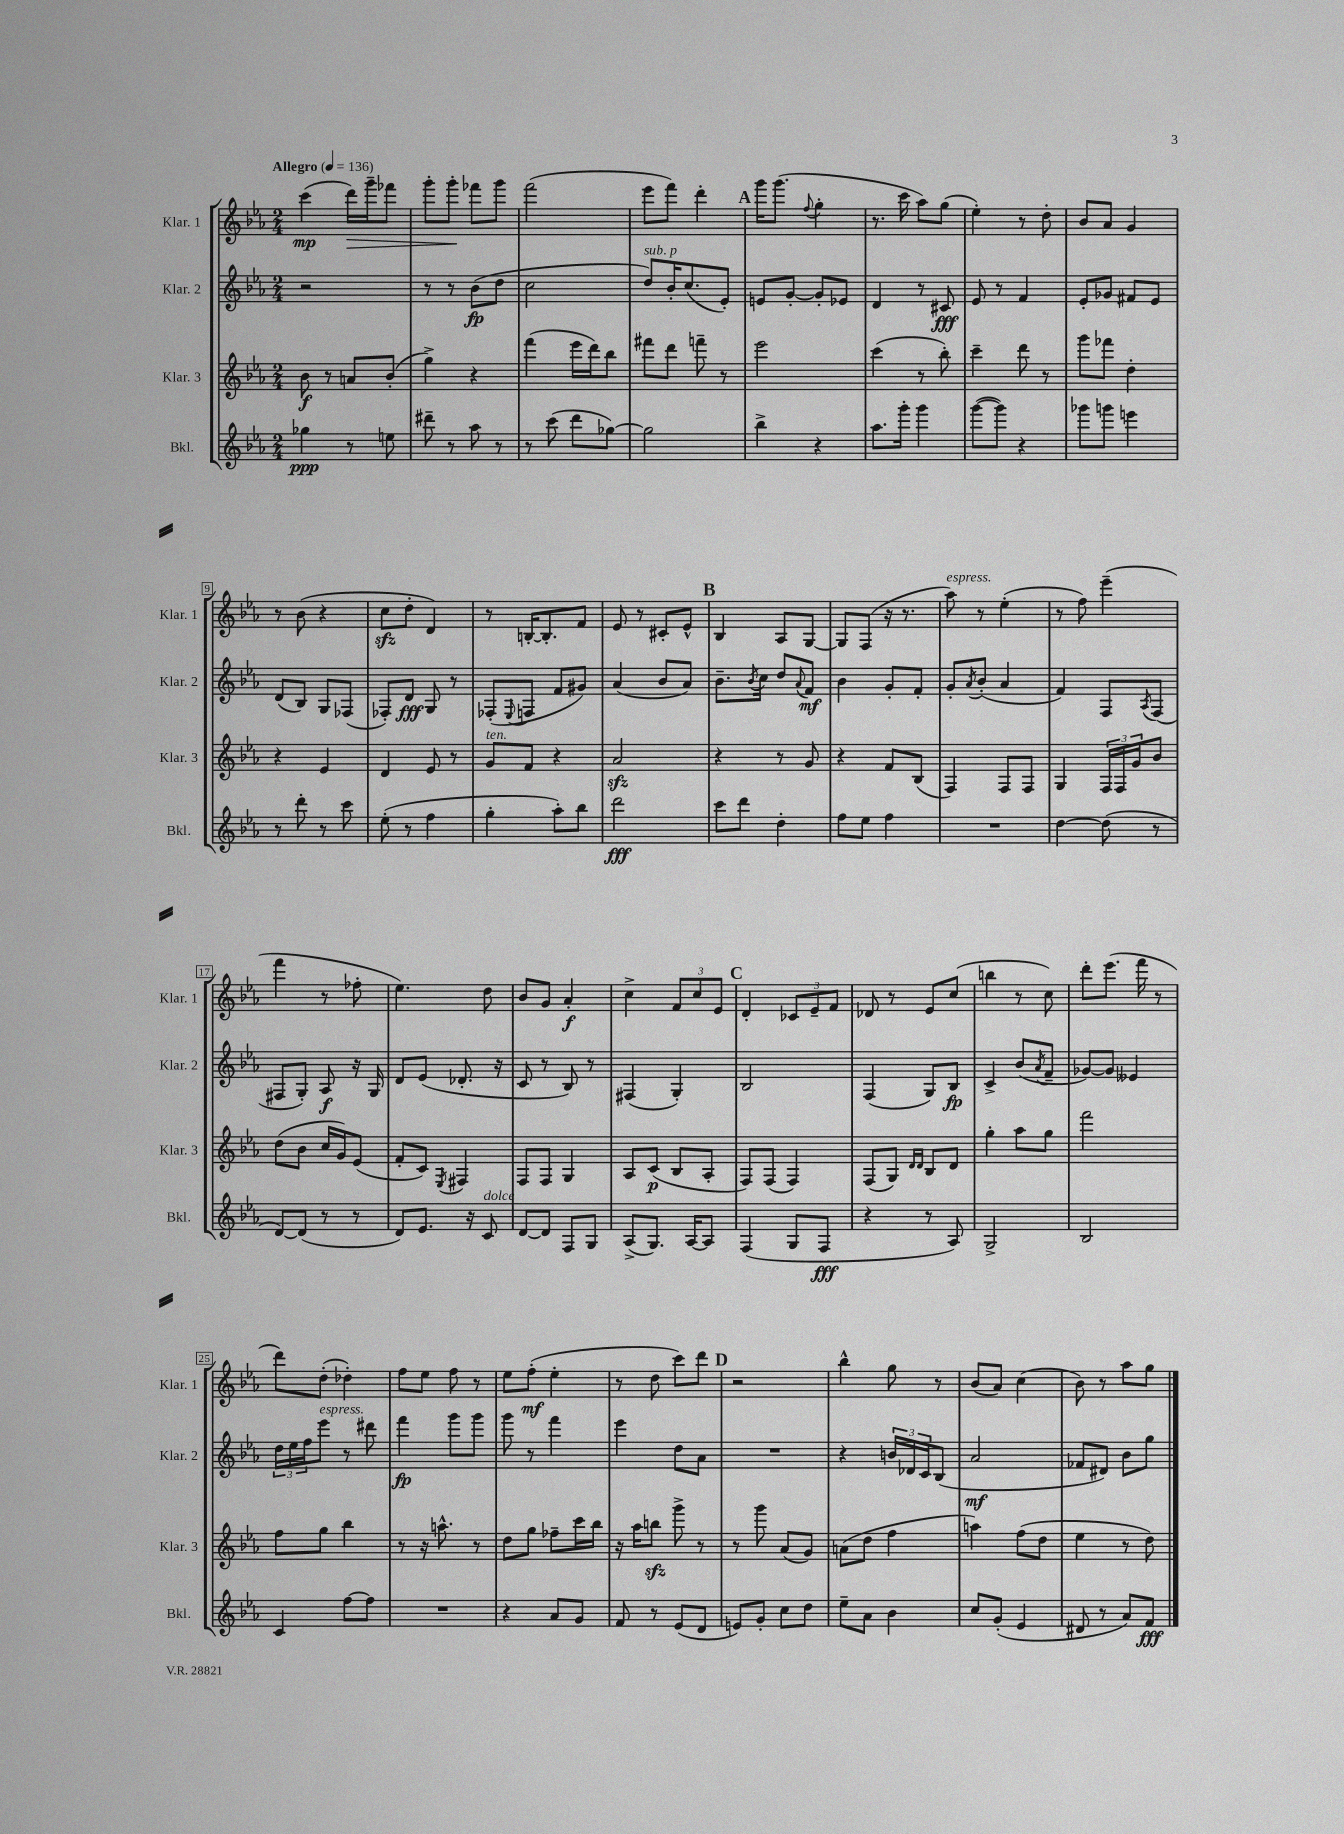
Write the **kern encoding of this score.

**kern	**dynam	**kern	**dynam	**kern	**dynam	**kern	**dynam
*part4	*part4	*part3	*part3	*part2	*part2	*part1	*part1
*staff4	*staff4	*staff3	*staff3	*staff2	*staff2	*staff1	*staff1
*I"Bkl.	*	*I"Klar. 3	*	*I"Klar. 2	*	*I"Klar. 1	*
*I'Bkl.	*	*I'Klar. 3	*	*I'Klar. 2	*	*I'Klar. 1	*
*clefG2	*	*clefG2	*	*clefG2	*	*clefG2	*
*k[b-e-a-]	*	*k[b-e-a-]	*	*k[b-e-a-]	*	*k[b-e-a-]	*
*M2/4	*	*M2/4	*	*M2/4	*	*M2/4	*
*MM136	*	*MM136	*	*MM136	*	*MM136	*
=1	=1	=1	=1	=1	=1	=1	=1
!	!	!	!	!	!	!LO:TX:a:B:t=Allegro	!
4gg-X\	ppp	8b-\	f	2r	.	(4ccc\	mp
.	.	8r	.	.	.	.	.
!	!	!	!	!	!	!	!LO:HP:b
8r	.	8an/L	.	.	.	16ddd\LL)	>
.	.	.	.	.	.	16ggg~\J	.
8een\	.	(8b-'/J	.	.	.	8fff-X\J	.
=2	=2	=2	=2	=2	=2	=2	=2
8ddd#X~\	.	4gg^\)	.	8r	.	8ggg'\L	.
8r	.	.	.	8r	.	8ggg'\J	.
8aa-\	.	4r	.	(8b-\L	fp	8fff-X\L	]
8r	.	.	.	8dd\J	.	8ggg\J	.
=3	=3	=3	=3	=3	=3	=3	=3
8r	.	(4fff\	.	2cc\	.	(2fff\	.
(8ccc\	.	.	.	.	.	.	.
8ddd\L	.	16eee-\LL	.	.	.	.	.
.	.	16ddd\J)	.	.	.	.	.
[8gg-X\J)	.	8bb-\J	.	.	.	.	.
=4	=4	=4	=4	=4	=4	=4	=4
!	!	!	!	!LO:TX:a:i:t=sub. p	!	!	!
2gg-\]	.	8fff#X\L	.	8dd/L)	.	8eee-\L	.
.	.	8ddd\J	.	16b-'/K	.	8fff\J)	.
.	.	.	.	(8.cc/	.	.	.
.	.	8fffn~\	.	.	.	4ddd'\	.
.	.	8r	.	8e-'/J)	.	.	.
!!LO:REH:place=s1:t=A
=5	=5	=5	=5	=5	=5	=5	=5
4bb-^\	.	2eee-\	.	8en/L	.	16ggg\KL	.
.	.	.	.	.	.	(8.ggg\J	.
.	.	.	.	[8g'/J	.	.	.
.	.	.	.	.	.	8qqff/	.
4r	.	.	.	8g'/L]	.	4gg'\	.
.	.	.	.	8e-X/J	.	.	.
=6	=6	=6	=6	=6	=6	=6	=6
8.aa-\L	.	(4ccc\	.	4d/	.	8.r	.
16ggg'\Jk	.	.	.	.	.	16ccc\	.
4ggg\	.	8r	.	8r	.	8aa-\L)	.
.	.	8bb-'\)	.	8c#X/	fff	(8gg\J	.
=7	=7	=7	=7	=7	=7	=7	=7
([8ggg\L	.	4ccc~\	.	8e-/	.	4ee-'\)	.
8ggg\J])	.	.	.	8r	.	.	.
4r	.	8ddd\	.	4f/	.	8r	.
.	.	8r	.	.	.	8dd'\	.
=8	=8	=8	=8	=8	=8	=8	=8
8ggg-X\L	.	8ggg\L	.	8e-'/L	.	8b-/L	.
8gggn\J	.	8fff-X\J	.	8g-X/J	.	8a-/J	.
4eeen\	.	4dd'\	.	8f#X/L	.	4g/	.
.	.	.	.	8e-/J	.	.	.
!!LO:LB:g=z
=9	=9	=9	=9	=9	=9	=9	=9
8r	.	4r	.	(8d/L	.	8r	.
8ddd'\	.	.	.	8B-/J)	.	(8b-\	.
8r	.	4e-/	.	8G/L	.	4r	.
8ccc\	.	.	.	(8F-X/J	.	.	.
=10	=10	=10	=10	=10	=10	=10	=10
(8ee-'\	.	4d/	.	8F-X'/L)	.	8cczz\L	.
8r	.	.	.	8d/J	fff	8dd'\J	.
4ff\	.	8e-/	.	8G/	.	4d/)	.
.	.	8r	.	8r	.	.	.
=11	=11	=11	=11	=11	=11	=11	=11
!	!	!LO:TX:a:i:t=ten.	!	!	!	!	!
4gg'\	.	8g/L	.	(8F-X'/L	.	8r	.
.	.	.	.	8qqE-/	.	.	.
.	.	8f/J	.	8Fn/J	.	[16Bn'/KL	.
.	.	.	.	.	.	8.B'/]	.
8aa-'\L)	.	4r	.	8f/L	.	.	.
8bb-\J	.	.	.	8g#X/J)	.	8f/J	.
=12	=12	=12	=12	=12	=12	=12	=12
2ddd\	fff	2a-zz/	.	(4a-/	.	8e-/	.
.	.	.	.	.	.	8r	.
.	.	.	.	8b-/L	.	8c#X'/L	.
.	.	.	.	8a-/J)	.	8e-^^/J	.
!!LO:REH:place=s1:t=B
=13	=13	=13	=13	=13	=13	=13	=13
8ccc\L	.	4r	.	8.b-~\L	.	4B-/	.
8ddd\J	.	.	.	.	.	.	.
.	.	.	.	8qb-/	.	.	.
.	.	.	.	16cc\Jk	.	.	.
4dd'\	.	8r	.	8dd/L	.	8A-/L	.
.	.	.	.	8qqa-/	.	.	.
.	.	8g/	.	8f/J	mf	[8G/J	.
=14	=14	=14	=14	=14	=14	=14	=14
8ff\L	.	4r	.	4b-\	.	8G/L]	.
8ee-\J	.	.	.	.	.	(8F/J	.
4ff\	.	8f/L	.	8g'/L	.	16r	.
.	.	.	.	.	.	8.r	.
.	.	(8B-/J	.	8f'/J	.	.	.
=15	=15	=15	=15	=15	=15	=15	=15
!	!	!	!	!	!	!LO:TX:a:i:t=espress.	!
2r	.	4F/)	.	8g'/L	.	8aa-\)	.
.	.	.	.	8qa-/	.	.	.
.	.	.	.	(8b-'/J	.	8r	.
.	.	8F/L	.	4a-/	.	(4ee-'\	.
.	.	8F/J	.	.	.	.	.
=16	=16	=16	=16	=16	=16	=16	=16
[4dd\	.	4G/	.	4f/)	.	8r	.
.	.	.	.	.	.	8ff\)	.
(8dd\]	.	24F/LL	.	8F/L	.	(4eee-~\	.
.	.	24F/	.	.	.	.	.
.	.	24g/J	.	.	.	.	.
.	.	.	.	8qA-/	.	.	.
8r	.	8b-/J	.	(8F/J	.	.	.
!!LO:LB:g=z
=17	=17	=17	=17	=17	=17	=17	=17
[8d/L)	.	(8dd\L	.	8F#X/L	.	4fff\	.
(8d/J]	.	8b-\J	.	8G'/J)	.	.	.
8r	.	16cc/LL	.	8A-/	f	8r	.
.	.	16g/J)	.	.	.	.	.
8r	.	(8e-/J	.	16r	.	8ff-X'\	.
.	.	.	.	16G/	.	.	.
=18	=18	=18	=18	=18	=18	=18	=18
8d/L)	.	8f'/L	.	8d/L	.	4.ee-\)	.
8.e-/J	.	8c/J)	.	(8e-/J	.	.	.
.	.	8qE-/	.	.	.	.	.
.	.	4F#X/	.	8.d-X'/	.	.	.
16r	.	.	.	.	.	.	.
!LO:TX:a:i:t=dolce	!	!	!	!	!	!	!
8c/	.	.	.	.	.	8dd\	.
.	.	.	.	16r	.	.	.
=19	=19	=19	=19	=19	=19	=19	=19
[8d/L	.	8F/L	.	8c/	.	8b-/L	.
8d/J]	.	8F/J	.	8r	.	8g/J	.
8F/L	.	4G/	.	8B-/)	.	4a-'/	f
8G/J	.	.	.	8r	.	.	.
=20	=20	=20	=20	=20	=20	=20	=20
(8A-^/L	.	8A-/L	.	(4F#X/	.	4cc^\	.
8.G/J)	.	(8c/J	p	.	.	.	.
.	.	8B-/L	.	4G'/)	.	12f/L	.
[16A-/KL	.	.	.	.	.	.	.
.	.	.	.	.	.	12cc/	.
8A-/J]	.	8A-'/J	.	.	.	.	.
.	.	.	.	.	.	12e-/J	.
!!LO:REH:place=s1:t=C
=21	=21	=21	=21	=21	=21	=21	=21
(4F/	.	8F/L)	.	2B-/	.	4d'/	.
.	.	(8F/J	.	.	.	.	.
8G/L	.	4F/)	.	.	.	12c-X/L	.
.	.	.	.	.	.	12e-~/	.
8F/J	fff	.	.	.	.	.	.
.	.	.	.	.	.	12f/J	.
=22	=22	=22	=22	=22	=22	=22	=22
4r	.	(8F/L	.	(4F/	.	8d-X/	.
.	.	8G/J)	.	.	.	8r	.
.	.	16qqd/LL	.	.	.	.	.
.	.	16qqd/JJ	.	.	.	.	.
8r	.	8B-/L	.	8G/L)	.	8e-/L	.
8A-/)	.	8d/J	.	8B-/J	fp	(8cc/J	.
=23	=23	=23	=23	=23	=23	=23	=23
2G^/	.	4gg'\	.	4c^/	.	4bbn\	.
.	.	8aa-\L	.	(8b-/L	.	8r	.
.	.	.	.	8qa-/	.	.	.
.	.	8gg\J	.	8f~/J	.	8cc\)	.
=24	=24	=24	=24	=24	=24	=24	=24
2B-/	.	2fff\	.	[8g-X/L)	.	8ddd'\L	.
.	.	.	.	8g-/J]	.	(8.eee-\J	.
.	.	.	.	4e--X/	.	.	.
.	.	.	.	.	.	16fff\	.
.	.	.	.	.	.	8r	.
!!LO:LB:g=z
=25	=25	=25	=25	=25	=25	=25	=25
4c/	.	8ff\L	.	24dd\LL	.	8ddd\L)	.
.	.	.	.	24ee-\	.	.	.
.	.	.	.	24ff\J	.	.	.
!	!	!	!	!LO:TX:a:i:t=espress.	!	!	!
.	.	8gg\J	.	8eee-\J	.	(8dd'\J	.
[8ff\L	.	4bb-\	.	8r	.	4dd-X'\)	.
8ff\J]	.	.	.	8ddd#X\	.	.	.
=26	=26	=26	=26	=26	=26	=26	=26
2r	.	8r	.	4fff\	fp	8ff\L	.
.	.	16r	.	.	.	8ee-\J	.
.	.	8.aan^^\	.	.	.	.	.
.	.	.	.	8ggg\L	.	8ff\	.
.	.	8r	.	8ggg\J	.	8r	.
=27	=27	=27	=27	=27	=27	=27	=27
4r	.	8dd\L	.	8ggg\	.	8ee-\L	.
.	.	8gg\J	.	8r	.	(8ff'\J	mf
8a-/L	.	8ff-X~\L	.	4fff\	.	4ee-'\	.
8g/J	.	16ccc\L	.	.	.	.	.
.	.	16bb-\JJ	.	.	.	.	.
=28	=28	=28	=28	=28	=28	=28	=28
8f/	.	16r	.	4eee-\	.	8r	.
.	.	16aa-\KL	.	.	.	.	.
8r	.	8bbnzz\J	.	.	.	8dd\	.
(8e-/L	.	8ggg^\	.	8dd\L	.	8ccc\L)	.
8d/J	.	8r	.	8a-\J	.	8ddd\J	.
!!LO:REH:place=s1:t=D
=29	=29	=29	=29	=29	=29	=29	=29
8en/L)	.	8r	.	2r	.	2r	.
8g'/J	.	8ggg\	.	.	.	.	.
8cc\L	.	(8a-/L	.	.	.	.	.
8dd\J	.	8g/J)	.	.	.	.	.
=30	=30	=30	=30	=30	=30	=30	=30
8ee-~\L	.	(8an\L	.	4r	.	4bb-^^\	.
8a-\J	.	8dd\J	.	.	.	.	.
4b-\	.	4ff\	.	24bn/LL	.	8gg\	.
.	.	.	.	24d-X/	.	.	.
.	.	.	.	24c/J	.	.	.
.	.	.	.	(8B-/J	.	8r	.
=31	=31	=31	=31	=31	=31	=31	=31
8cc/L	.	4aan\)	.	2a-/	mf	(8b-/L	.
(8g'/J	.	.	.	.	.	8a-/J)	.
4e-/	.	(8ff\L	.	.	.	(4cc\	.
.	.	8dd\J	.	.	.	.	.
=32	=32	=32	=32	=32	=32	=32	=32
8d#X/	.	4ee-\	.	8f-X/L	.	8b-\)	.
8r	.	.	.	8d#X/J)	.	8r	.
8a-/L)	.	8r	.	8b-\L	.	8aa-\L	.
8f/J	fff	8dd\)	.	8gg\J	.	8gg\J	.
==	==	==	==	==	==	==	==
*-	*-	*-	*-	*-	*-	*-	*-
